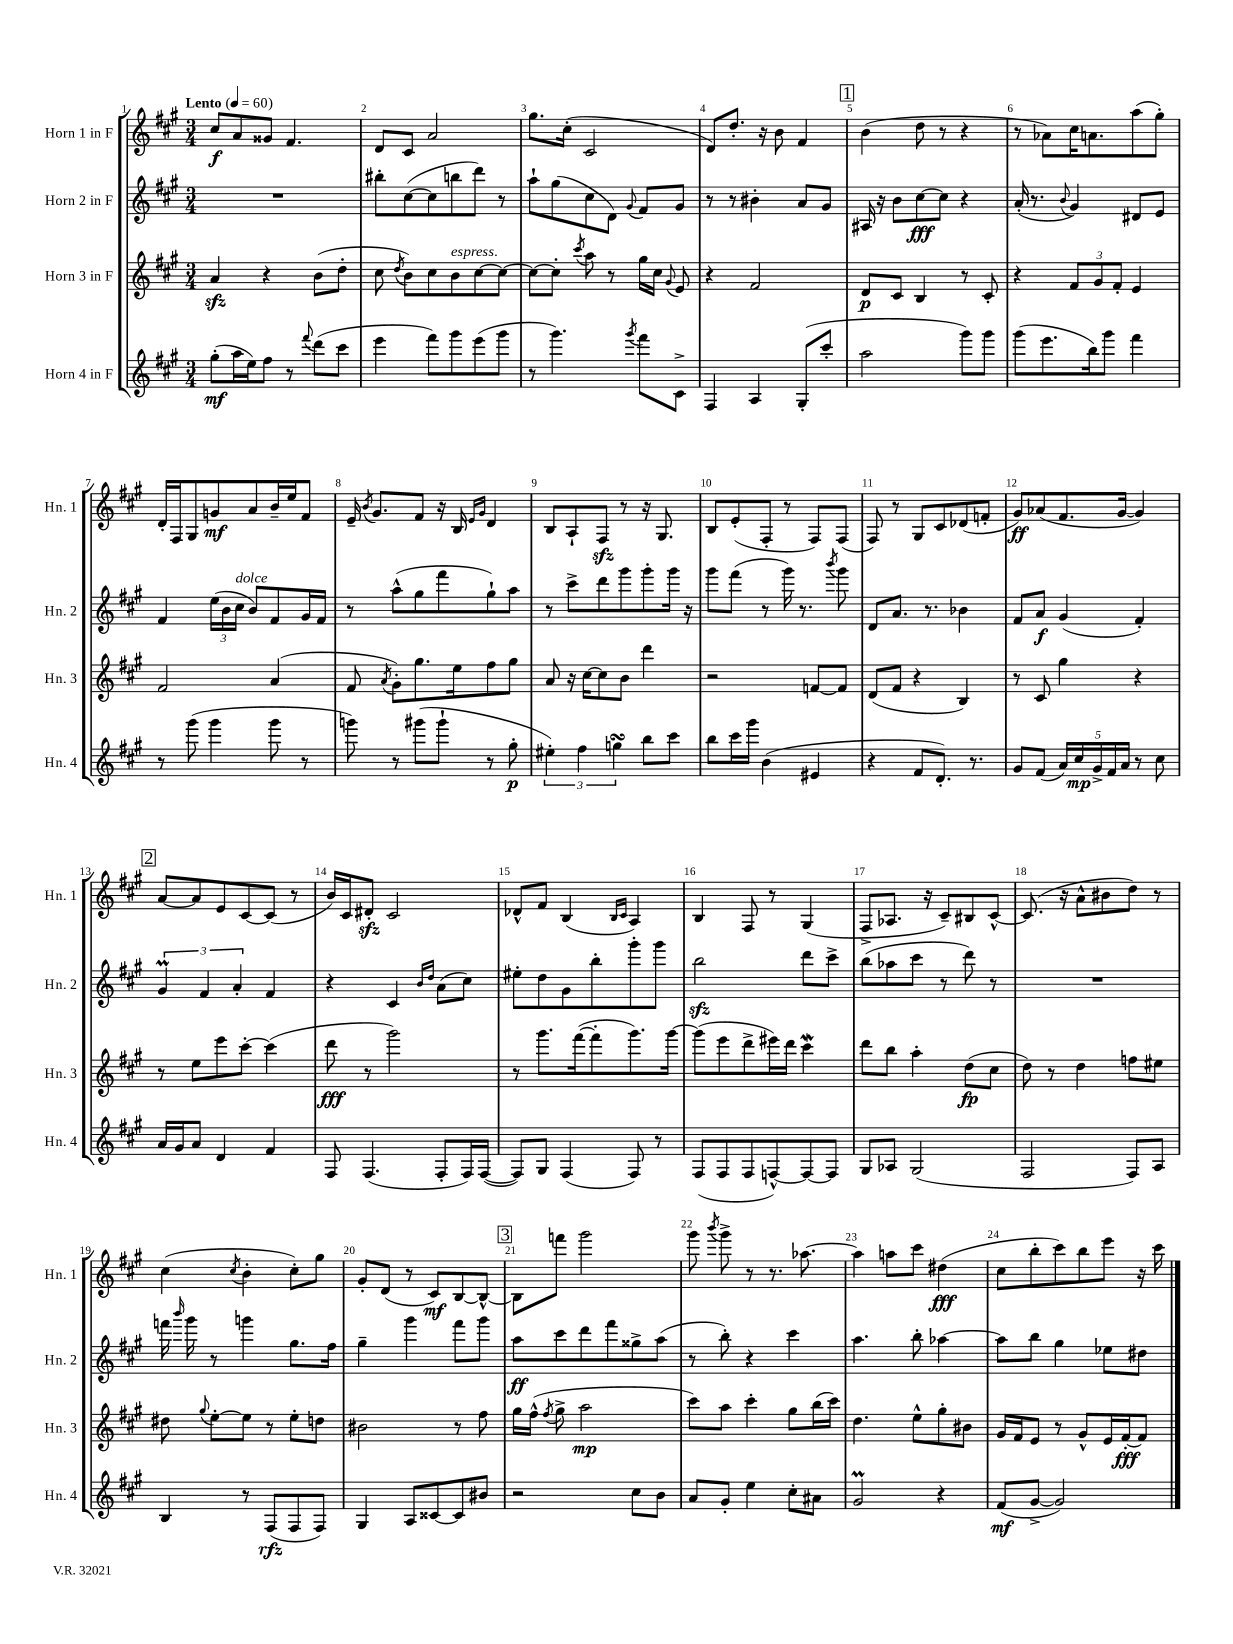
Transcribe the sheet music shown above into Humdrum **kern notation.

**kern	**kern	**kern	**kern
*staff4	*staff3	*staff2	*staff1
*clefG2	*clefG2	*clefG2	*clefG2
*k[f#c#g#]	*k[f#c#g#]	*k[f#c#g#]	*k[f#c#g#]
*M3/4	*M3/4	*M3/4	*M3/4
*MM60	*MM60	*MM60	*MM60
(8gg#'	4a	2.r	8cc#
16aa	.	.	8a
16ee)	.	.	.
8ff#	4r	.	8g##
8r	.	.	4.f#
8qqfff#	.	.	.
(8ddd	(8b	.	.
8ccc#	8dd'	.	.
=	=	=	=
4eee	8cc#	8bb#'	8d
.	8qdd	.	.
.	8b)	([8cc#	8c#
8fff#)	8cc#	8cc#]	2a
8ggg#	8b	8bb	.
(8eee	[8cc#	8ddd)	.
8ggg#	8cc#_	8r	.
=	=	=	=
8r	8cc#_	8aa`	8.gg#
4.ggg#)	8cc#']	(8gg#	.
.	.	.	(16cc#'
.	8qccc#	.	.
.	8aa	8cc#	2c#
.	8r	8d)	.
8qggg#	.	8qqg#	.
8fff#	16gg#	8f#	.
.	16cc#	.	.
.	8qqg#	.	.
8c#^	8e	8g#	.
=	=	=	=
4F#	4r	8r	8d)
.	.	8r	8.dd'
4A	2f#	4b#'	.
.	.	.	16r
.	.	.	8b
(8G#'	.	8a	4f#
8ccc#'	.	8g#	.
=	=	=	=
2aa	8d	16A#	(4b
.	.	16r	.
.	8c#	8b	.
.	4B	[8cc#	8dd
.	.	8cc#]	8r
8ggg#)	8r	4r	4r
8ggg#	8c#'	.	.
=	=	=	=
(8ggg#	4r	(16a'	8r
.	.	8.r	.
8.eee	.	.	8a-)
.	.	8qqb	.
.	12f#	4g#)	16cc#
16bb)	.	.	8.a
.	12g#	.	.
8ggg#	.	.	.
.	12f#'	.	.
4fff#	4e	8d#	(8aa
.	.	8e	8gg#')
=	=	=	=
8r	2f#	4f#	16d'
.	.	.	16F#
(8ggg#	.	.	8G#
4ggg#	.	(24ee	8g
.	.	24b	.
.	.	24cc#	.
.	.	8b)	8a
8ggg#	(4a	8f#	16b~
.	.	.	16ee
8r	.	16g#	8f#
.	.	16f#	.
=	=	=	=
8ggg)	8f#	8r	16e~
.	.	.	8qb
.	.	.	8.g#
.	8qa	.	.
8r	8g#')	(8aa^^	.
(8ggg#	8.gg#	8gg#	8f#
8ggg#`	.	8fff#	16r
.	16ee	.	16B
.	.	.	16qqe
.	.	.	16qqg#
8r	8ff#	8gg#`)	4d
8gg#'	8gg#	8aa	.
=	=	=	=
6ee#')	8a	8r	8B
.	16r	8ccc#^	8A`
6ff#	.	.	.
.	[16cc#	.	.
.	8cc#]	8ddd	8F#
6gg	.	.	.
.	8b	8ggg#	8r
8bb	4ddd	8ggg#'	16r
.	.	.	8.G#
8ccc#	.	16ggg#	.
.	.	16r	.
=	=	=	=
8bb	2r	8ggg#	8B
16ccc#	.	(8fff#	(8e'
16ggg#	.	.	.
(4b	.	8r	8F#'
.	.	16ggg#)	8r
.	.	8.r	.
4e#	[8f	.	8F#)
.	.	8qbbb	.
.	8f]	8ggg#	(8F#
=	=	=	=
4r	(8d	8d	8F#)
.	8f#	8.a	8r
8f#	4r	.	8G#
.	.	8.r	.
8.d')	.	.	8c#
.	4B)	4b-	(8d-
8.r	.	.	.
.	.	.	8f'
=	=	=	=
8g#	8r	8f#	8g#)
(8f#	8c#	8a	(8a-
20a)	4gg#	(4g#	8.f#
20cc#	.	.	.
20g#^	.	.	.
20f#	.	.	.
.	.	.	[16g#
20a	.	.	.
8r	4r	4f#')	4g#])
8cc#	.	.	.
=	=	=	=
16a	8r	6g#	[8a
16g#	.	.	.
8a	8ee	.	8a]
.	.	6f#	.
4d	8eee	.	8e
.	.	6a'	.
.	[8ccc#'	.	[8c#
4f#	(4ccc#]	4f#	(8c#]
.	.	.	8r
=	=	=	=
8F#	8ddd	4r	16b)
.	.	.	16c#
(4.F#	8r	.	8d#'
.	2ggg#)	4c#	2c#
.	.	16qqb	.
.	.	16qqdd	.
8F#'	.	(8a	.
16F#)	.	8cc#)	.
([16F#	.	.	.
=	=	=	=
8F#])	8r	8ee#'	8d-^^
8G#	8.ggg#	8dd	8f#
(4F#	.	8g#	(4B
.	([16fff#	.	.
.	8fff#']	8bb'	.
.	.	.	16qqB
.	.	.	16qqc#
8F#)	8.ggg#)	8ggg#'	4A)
8r	.	8ggg#	.
.	[16ggg#	.	.
=	=	=	=
(8F#	(8ggg#]	2bb	4B
8F#	8eee	.	.
8F#	8ddd^	.	8F#
[8F^^)	16eee#)	.	8r
.	16ddd	.	.
8F_	4ccc#	8ddd	(4G#
8F]	.	8ccc#^	.
=	=	=	=
8G#	8ddd	(8bb	8F#^
8A-	8bb	8aa-	8.A-
(2G#	4aa'	8ccc#	.
.	.	.	16r
.	.	8r	8c#~)
.	(8dd	8ddd)	8B#
.	8cc#	8r	[8c#^^
=	=	=	=
2F#	8dd)	2.r	(8.c#]
.	8r	.	.
.	.	.	16r
.	4dd	.	8a^^
.	.	.	8b#
8F#)	8ff	.	8dd)
8A	8ee#	.	8r
=	=	=	=
4B	8dd#	16fff	(4cc#
.	.	16qqbbb	.
.	.	16ggg#	.
.	8qqgg#	.	.
.	[8ee'	8r	.
.	.	.	8qcc#
8r	8ee]	4ggg	4b'
(8F#	8r	.	.
8F#	8ee'	8.gg#	8cc#')
8F#)	8dd	.	8gg#
.	.	16ff#	.
=	=	=	=
4G#	2b#	4gg#~	8g#'
.	.	.	(8d
8A	.	4ggg#	8r
[8c##	.	.	8c#)
8c##]	8r	8fff#	[8B
8b#	8ff#	8ggg#	8B^^_
=	=	=	=
2r	16gg#	8aa	8B]
.	(16ff#^^	.	.
.	8qff#	.	.
.	8gg#^	8ccc#	8fff
.	2aa	8ddd	2ggg#
.	.	8fff#	.
8cc#	.	8gg##^	.
8b	.	(8aa	.
=	=	=	=
8a	8ccc#)	8r	8ggg#
.	.	.	8qbbb
8g#'	8aa	8bb')	8ggg#^
4ee	4ccc#'	4r	8r
.	.	.	8.r
8cc#'	8gg#	4ccc#	.
.	.	.	[8.aa-
8a#	(16bb	.	.
.	16ccc#)	.	.
=	=	=	=
2g#	4.dd	4.aa	4aa-]
.	.	.	8aa
.	8ee^^	8bb'	8ccc#
4r	8gg#'	[4aa-	(4dd#
.	8b#	.	.
=	=	=	=
(8f#	16g#	8aa-]	8cc#
.	16f#	.	.
[8g#^	8e	8bb	8bb'
2g#])	8r	4gg#	8ccc#)
.	8g#^^	.	8bb
.	16e	8ee-	8eee
.	[16f#'	.	.
.	8f#]	8dd#	16r
.	.	.	16ccc#
==	==	==	==
*-	*-	*-	*-
